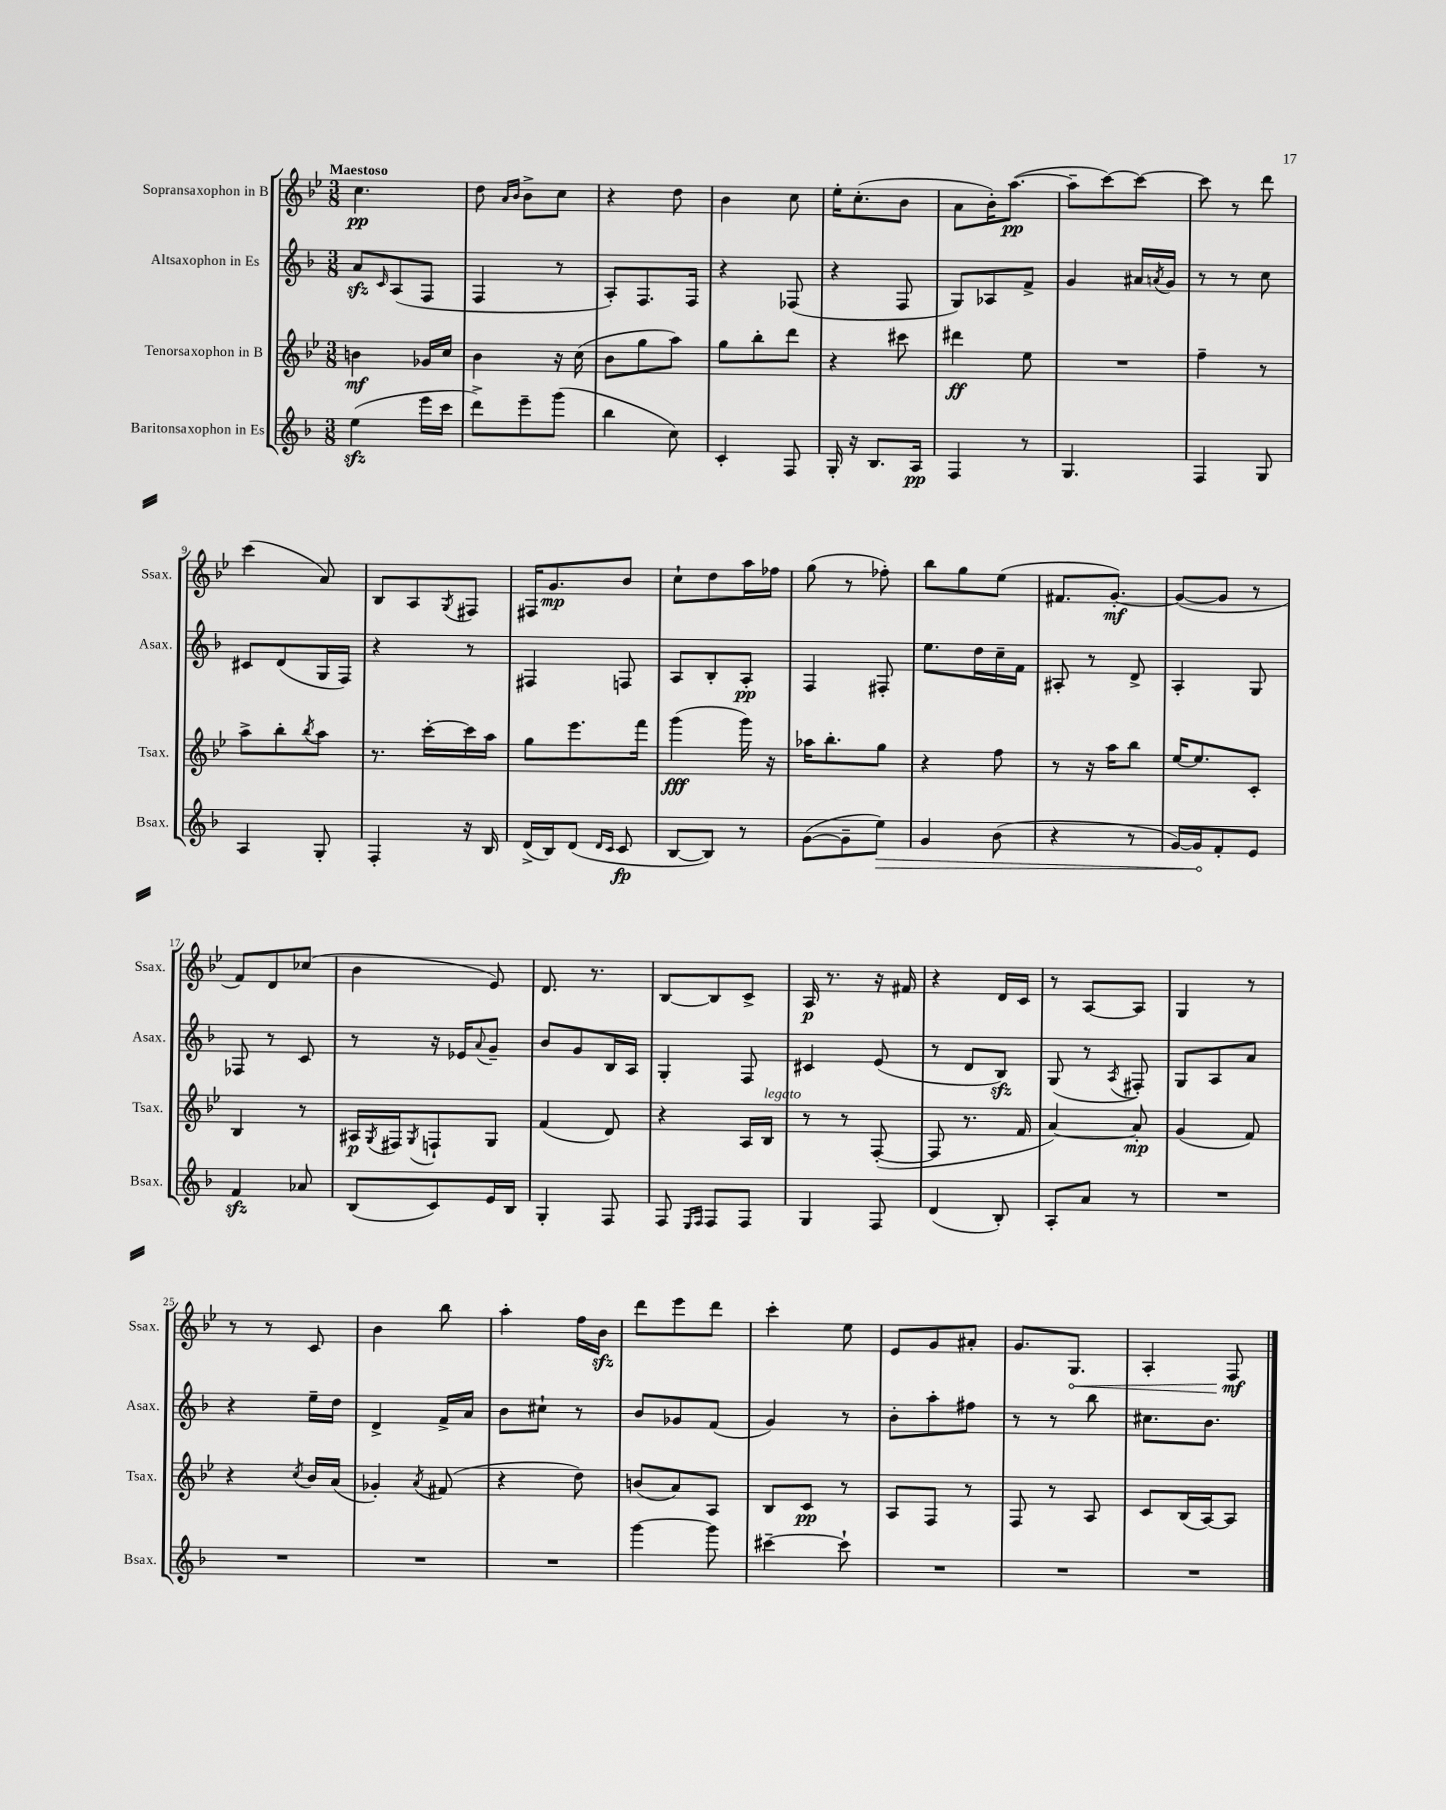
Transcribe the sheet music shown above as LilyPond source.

<<
\new StaffGroup <<
\new Staff = "s0" \with { instrumentName = "Sopransaxophon in B" shortInstrumentName = "Ssax." } {
    \clef treble \key bes \major \numericTimeSignature \time 3/8 \tempo "Maestoso"
    c''4.\pp |
    d''8 \grace { a'16 bes'16 } bes'8-> c''8 |
    r4 d''8 |
    bes'4 c''8 |
    ees''16-. c''8.-.( bes'8 |
    a'8 bes'16-.) a''8.~\pp( |
    a''8-- c'''8~) c'''8~ |
    c'''8 r8 d'''8 |
    c'''4( a'8) |
    bes8 a8 \acciaccatura { g8 } fis8 |
    fis16 g'8.\mp bes'8 |
    c''8-! d''8 a''16 fes''16 |
    g''8( r8 fes''8-.) |
    bes''8 g''8 ees''8( |
    fis'8. g'8.~-.\mf) |
    g'8~( g'8 r8 |
    f'8) d'8 ces''8( |
    bes'4 ees'8) |
    d'8. r8. |
    bes8~ bes8 c'8-> |
    a16\p r8. r16 fis'16 |
    r4 d'16 c'16 |
    r8 a8~ a8 |
    g4 r8 |
    r8 r8 c'8 |
    bes'4 bes''8 |
    a''4-. f''16 bes'16\sfz |
    d'''8 ees'''8 d'''8 |
    c'''4-. ees''8 |
    ees'8 g'8 ais'8-. |
    g'8. \once \override Hairpin.circled-tip = ##t g8.\< |
    a4-. f8\mf\! \bar "|." |
}
\new Staff = "s1" \with { instrumentName = "Altsaxophon in Es" shortInstrumentName = "Asax." } {
    \clef treble \key f \major \numericTimeSignature \time 3/8
    a'8\sfz \grace { c'16 } a8( f8 |
    f4 r8 |
    a8-.) f8. f16 |
    r4 fes8( |
    r4 f8 |
    g8) aes8 f'8-> |
    g'4 ais'16 \acciaccatura { a'8 } g'16 |
    r8 r8 c''8 |
    cis'8 d'8( g16 f16) |
    r4 r8 |
    fis4 f8 |
    a8 bes8-. a8-.\pp |
    f4 fis8-. |
    e''8. d''16 c''16-- f'16 |
    ais8-. r8 d'8-> |
    a4-. g8 |
    fes8 r8 c'8 |
    r8 r16 ees'16 \appoggiatura { a'8 } g'8-- |
    bes'8 g'8 bes16 a16 |
    g4-. f8 |
    cis'4 e'8( |
    r8 d'8 bes8\sfz) |
    g8( r8 \acciaccatura { a8 } fis8-.) |
    g8 a8 a'8 |
    r4 e''16-- d''16 |
    d'4-> f'16-> a'16 |
    bes'8 cis''8-! r8 |
    bes'8 ges'8 f'8( |
    g'4) r8 |
    bes'8-. a''8-. fis''8 |
    r8 r8 bes''8 |
    cis''8. bes'8. \bar "|." |
}
\new Staff = "s2" \with { instrumentName = "Tenorsaxophon in B" shortInstrumentName = "Tsax." } {
    \clef treble \key bes \major \numericTimeSignature \time 3/8
    b'4\mf ges'16 c''16 |
    bes'4 r16 c''16( |
    bes'8 g''8 a''8) |
    g''8 bes''8-. d'''8 |
    r4 cis'''8 |
    dis'''4\ff ees''8 |
    R4. |
    f''4-- r8 |
    a''8-> bes''8-. \acciaccatura { bes''8 } a''8 |
    r8. c'''16~-. c'''16 a''16 |
    g''8 ees'''8. f'''16 |
    g'''4\fff( g'''16) r16 |
    aes''16 bes''8.-. g''8 |
    r4 f''8 |
    r8 r16 a''16 bes''8 |
    ees''16~ ees''8. c'8-. |
    bes4 r8 |
    ais16\p \acciaccatura { g8 } fis16 \acciaccatura { g8 } f8-! g8 |
    f'4( d'8) |
    r4 a16 bes16^\markup { \italic "legato" } |
    r8 r8 f8~-.( |
    f8 r8. f'16 |
    a'4~) a'8-.\mp |
    g'4( f'8) |
    r4 \acciaccatura { c''8 } bes'16 a'16( |
    ges'4-.) \acciaccatura { a'8 } fis'8( |
    r4 d''8) |
    b'8( a'8) a8 |
    bes8 c'8\pp r8 |
    a8 f8 r8 |
    f8 r8 a8 |
    c'8 bes16( a16~) a8 \bar "|." |
}
\new Staff = "s3" \with { instrumentName = "Baritonsaxophon in Es" shortInstrumentName = "Bsax." } {
    \clef treble \key f \major \numericTimeSignature \time 3/8
    e''4\sfz( e'''16 c'''16 |
    d'''8->) e'''8-- g'''8( |
    bes''4 c''8) |
    c'4-. f8 |
    g16-. r16 bes8. a16\pp |
    f4 r8 |
    g4. |
    f4 g8 |
    a4 g8-. |
    f4-. r16 bes16 |
    d'16->( bes16) d'8( \grace { d'16 c'16 } c'8\fp |
    bes8~ bes8) r8 |
    g'8~( g'8-- \once \override Hairpin.circled-tip = ##t e''8\>) |
    g'4 bes'8( |
    r4 r8 |
    g'16~) g'16\! f'8-. e'8 |
    f'4\sfz aes'8 |
    bes8( c'8) e'16 bes16 |
    g4-. f8 |
    f8 \grace { e16 f16 } f8 f8 |
    g4 f8 |
    d'4( bes8-.) |
    a8-. a'8 r8 |
    R4. |
    R4. |
    R4. |
    R4. |
    g'''4~ g'''8 |
    cis'''4~-- cis'''8-! |
    R4. |
    R4. |
    R4. \bar "|." |
}
>>
>>
